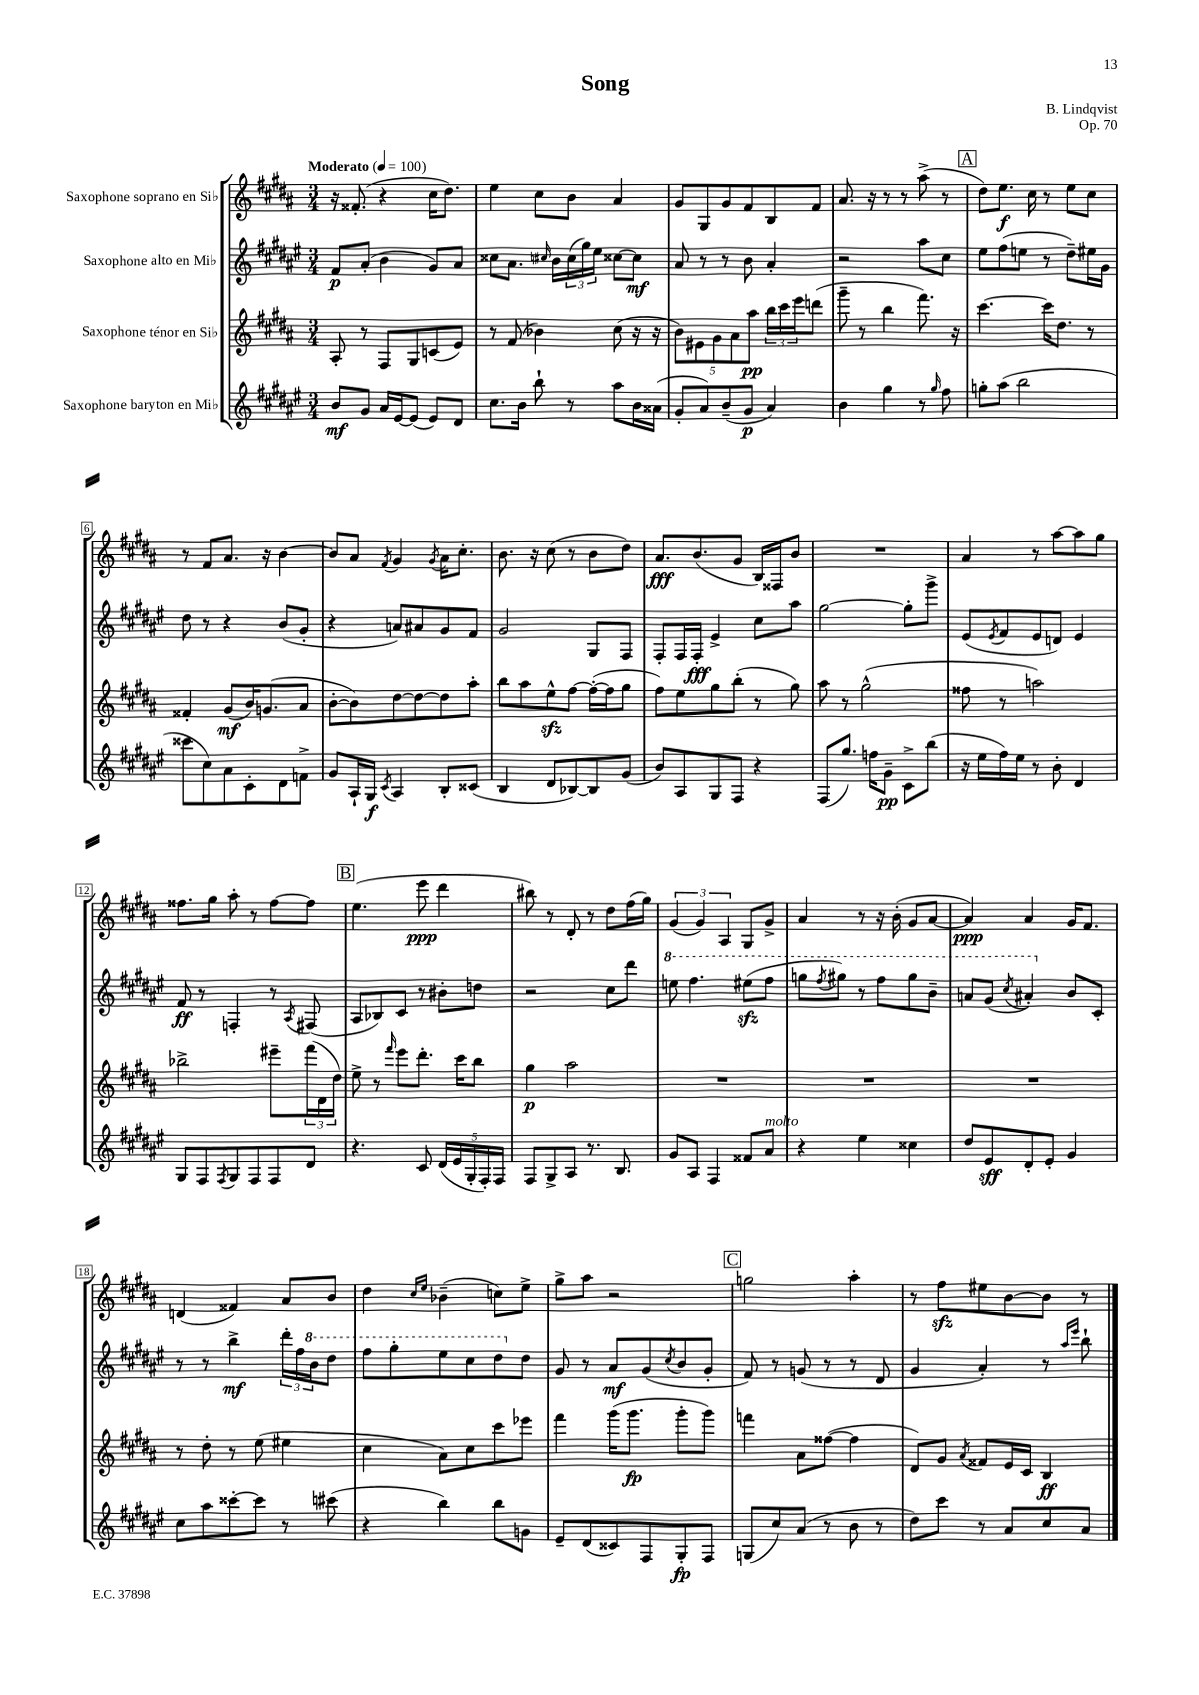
\header { title = "Song" composer = "B. Lindqvist" opus = "Op. 70" }
<<
\new StaffGroup <<
\new Staff = "s0" \with { instrumentName = "Saxophone soprano en Sib" } {
    \clef treble \key b \major \numericTimeSignature \time 3/4 \tempo "Moderato" 4 = 100
    r16 fisis'8.-.( r4 cis''16 dis''8.) |
    e''4 cis''8 b'8 ais'4 |
    gis'8 gis8 gis'8 fis'8 b8 fis'8 |
    ais'8. r16 r8 r8 ais''8->( r8 |
    \mark \markup { \box "A" } dis''8) e''8.\f cis''16 r8 e''8 cis''8 |
    r8 fis'8 ais'8. r16 b'4~ |
    b'8 ais'8 \acciaccatura { fis'8 } gis'4 \acciaccatura { gis'8 } ais'16 cis''8.-. |
    b'8. r16 cis''8( r8 b'8 dis''8) |
    ais'8.\fff b'8.( gis'8 b16) fisis16 b'8 |
    R2. |
    ais'4 r8 ais''8~ ais''8 gis''8 |
    fisis''8. gis''16 ais''8-. r8 fisis''8~ fisis''8 |
    \mark \markup { \box "B" } e''4.( e'''8\ppp dis'''4 |
    bis''8) r8 dis'8-. r8 dis''8 fis''16( gis''16) |
    \tuplet 3/2 { gis'4( gis'4) ais4 } gis8 gis'8-> |
    ais'4 r8 r16 b'16-.( gis'8 ais'8~ |
    ais'4\ppp) ais'4 gis'16 fis'8. |
    d'4( fisis'4) ais'8 b'8 |
    dis''4 \grace { cis''16 e''16 } bes'4--( c''8) e''8-> |
    gis''8-> ais''8 r2 |
    \mark \markup { \box "C" } g''2 ais''4-. |
    r8 fis''8\sfz eis''8 b'8~ b'8 r8 \bar "|." |
}
\new Staff = "s1" \with { instrumentName = "Saxophone alto en Mib" } {
    \clef treble \key fis \major \numericTimeSignature \time 3/4
    fis'8\p ais'8-.( b'4 gis'8) ais'8 |
    cisis''8 ais'8. \grace { cis''16 } b'16 \tuplet 3/2 { cis''16( gis''16) eis''16 } cisis''8~ cisis''8\mf |
    ais'8 r8 r8 b'8 ais'4-. |
    r2 ais''8 cis''8 |
    \mark \markup { \box "A" } eis''8 fis''8( e''8 r8 dis''8--) eis''16 gis'16 |
    dis''8 r8 r4 b'8( gis'8-. |
    r4 a'8) ais'8 gis'8 fis'8 |
    gis'2 gis8 fis8 |
    fis8-. fis16 fis16-.\fff eis'4-> cis''8 ais''8 |
    gis''2~ gis''8-. gis'''8-> |
    eis'8( \acciaccatura { eis'8 } fis'8 eis'8 d'8) eis'4 |
    fis'8\ff r8 f4-. r8 \acciaccatura { ais8 } fis8( |
    \mark \markup { \box "B" } ais8 bes8) cis'8 r8 bis'8-. d''8 |
    r2 cis''8 dis'''8 |
    \ottava #1 e'''8 fis'''4. eis'''8\sfz( fis'''8 |
    g'''8 \acciaccatura { fis'''8 } gis'''8) r8 fis'''8 gis'''8 b''8-- |
    a''8 gis''8( \acciaccatura { cis'''8 } ais''4-.) \ottava #0 b'8 cis'8-. |
    r8 r8 b''4->\mf \tuplet 3/2 { dis'''16-. fis''16 \ottava #1 b''16 } dis'''8 |
    fis'''8 gis'''8-. eis'''8 cis'''8 dis'''8 \ottava #0 dis''8 |
    gis'8 r8 ais'8\mf gis'8( \acciaccatura { cis''8 } b'8 gis'8-. |
    \mark \markup { \box "C" } fis'8) r8 g'8( r8 r8 dis'8 |
    gis'4 ais'4-.) r8 \grace { ais''16 eis'''16 } b''8-! \bar "|." |
}
\new Staff = "s2" \with { instrumentName = "Saxophone ténor en Sib" } {
    \clef treble \key b \major \numericTimeSignature \time 3/4
    ais8-. r8 fis8 gis8 c'8( e'8) |
    r8 fis'8( bes'4) cis''8( r16 r16 |
    \tuplet 5/4 { b'8) eis'8 gis'8 ais'8 ais''8\pp } \tuplet 3/2 { b''16 cis'''16 e'''16 } d'''8( |
    gis'''8-- r8 b''4 fis'''8.) r16 |
    \mark \markup { \box "A" } cis'''4.~ cis'''16 dis''8. r8 |
    fisis'4-. gis'8\mf( b'16) g'8.( ais'8 |
    b'8~-. b'8) dis''8~ dis''8~ dis''8 ais''8-. |
    b''8 ais''8 e''8-^\sfz fis''8~ fis''16~-.( fis''16 gis''8 |
    fis''8) e''8 gis''8 b''8-.( r8 gis''8) |
    ais''8 r8 gis''2-^( |
    fisis''8 r8 a''2) |
    bes''2-> eis'''8-- \tuplet 3/2 { fis'''16( dis'16 dis''16) } |
    \mark \markup { \box "B" } e''8-> r8 \grace { fis'''16 } e'''8 dis'''8.-. cis'''16 b''8 |
    gis''4\p ais''2 |
    R2. |
    R2. |
    R2. |
    r8 dis''8-. r8 e''8( eis''4 |
    cis''4 ais'8) cis''8 cis'''8 ees'''8 |
    fis'''4 gis'''16( gis'''8.\fp gis'''8-. gis'''8) |
    \mark \markup { \box "C" } f'''4 ais'8 fisis''8~( fisis''4 |
    dis'8) gis'8 \acciaccatura { ais'8 } fisis'8 e'16 cis'16 b4\ff \bar "|." |
}
\new Staff = "s3" \with { instrumentName = "Saxophone baryton en Mib" } {
    \clef treble \key fis \major \numericTimeSignature \time 3/4
    b'8\mf gis'8 ais'16 eis'16~ eis'8( eis'8) dis'8 |
    cis''8. b'16 b''8-! r8 ais''8 b'16 aisis'16( |
    gis'8-. ais'8) b'8--( gis'8\p ais'4) |
    b'4 gis''4 r8 \grace { gis''16 } fis''8 |
    \mark \markup { \box "A" } g''8-. ais''8( b''2 |
    cisis'''8 cis''8) ais'8 cis'8-. dis'8 f'8-> |
    gis'8 ais16-! gis16\f \acciaccatura { cis'8 } ais4 b8-. cisis'8( |
    b4 dis'8 bes8~) bes8 gis'8( |
    b'8) ais8 gis8 fis8 r4 |
    fis8( gis''8.) f''16 gis'8--\pp cis'8-> b''8( |
    r16 eis''16 fis''16) eis''16 r8 b'8-. dis'4 |
    gis8 fis8 \acciaccatura { fis8 } gis8 fis8 fis8 dis'8 |
    \mark \markup { \box "B" } r4. cis'8 \tuplet 5/4 { dis'16( eis'16 gis16-. fis16-.) fis16 } |
    fis8 gis8-> ais8 r8. b8. |
    gis'8 ais8 fis4 fisis'8 ais'8^\markup { \italic "molto" } |
    r4 eis''4 cisis''4 |
    dis''8 eis'8\sff dis'8-. eis'8-. gis'4 |
    cis''8 ais''8 cisis'''8~-. cisis'''8 r8 cis'''8( |
    r4 b''4) b''8 g'8 |
    eis'8-- dis'8( cisis'8) fis8 gis8-.\fp fis8 |
    \mark \markup { \box "C" } g8( cis''8) ais'8( r8 b'8 r8 |
    dis''8) cis'''8 r8 ais'8 cis''8 ais'8 \bar "|." |
}
>>
>>
\layout { \context { \Score \override BarNumber.stencil = #(make-stencil-boxer 0.1 0.3 ly:text-interface::print) } }
